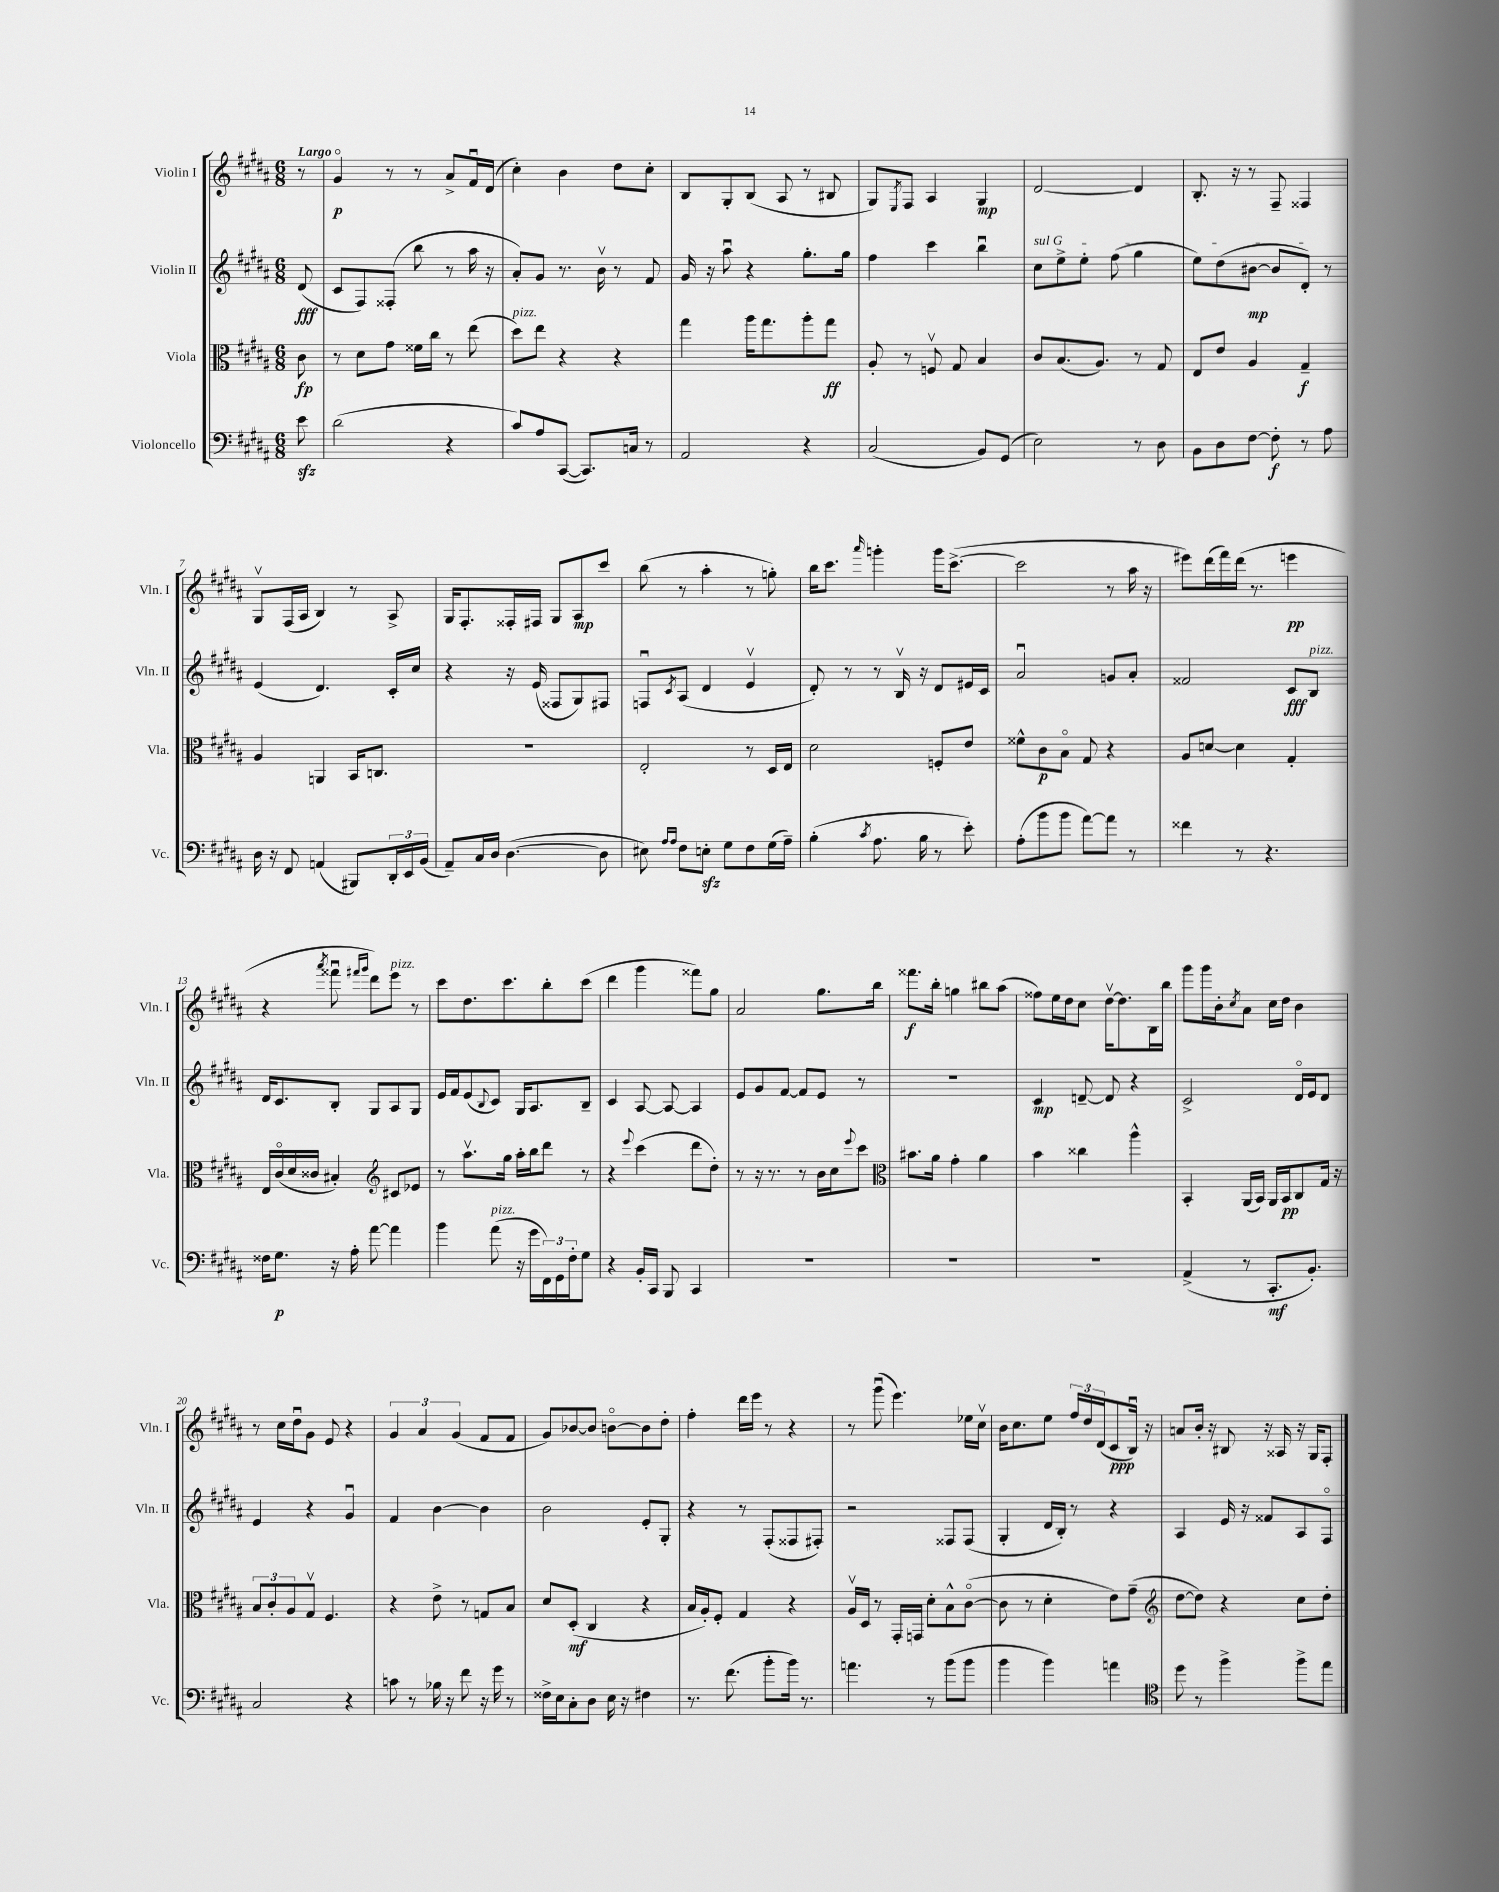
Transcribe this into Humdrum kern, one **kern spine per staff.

**kern	**kern	**kern	**kern
*staff4	*staff3	*staff2	*staff1
*clefF4	*clefC3	*clefG2	*clefG2
*k[f#c#g#d#a#]	*k[f#c#g#d#a#]	*k[f#c#g#d#a#]	*k[f#c#g#d#a#]
*M6/8	*M6/8	*M6/8	*M6/8
8e\	8c#\	(8d#/	8r
=	=	=	=
(2d#\	8r	8c#/L	4g#o/
.	8d#\L	8F#/)	.
.	8g#\J	(8F##'/J	8r
.	16f##\LL	8bb\	8r
.	16cc#\JJ	.	.
4r	8r	8r	8a#^/L
.	(8ee\	16aa#\	16f#u/L
.	.	16r	(16d#/JJ
=	=	=	=
8c#/L)	8dd#\L)	8a#'/L)	4cc#'\)
8A#/	8ee\J	8g#/J	.
([8CC#/J	4r	8.r	4b\
8.CC#/]L)	.	.	.
.	.	16bv\	.
.	4r	8r	8dd#\L
16C/Jk	.	.	.
8r	.	8f#/	8cc#'\J
=	=	=	=
2AA#/	4gg#\	16g#/	8B/L
.	.	16r	.
.	.	8aa#u\	8G#'/
.	16aa#\LK	4r	(8B/J
.	8.gg#\	.	.
.	.	.	8A#/
4r	8aa#'\	8.gg#'\L	8r
.	8gg#\J	.	8B#/
.	.	16gg#\Jk	.
=	=	=	=
(2C#/	8A#'/	4ff#\	8G#/L)
.	.	.	8qE/
.	8r	.	8F#/J
.	8Fv/	4ccc#\	4A#/
.	8G#/	.	.
8BB/L)	4B/	4bbu\	4G#/
(8GG#/J	.	.	.
=	=	=	=
2E\)	8c#/L	8cc#\L	[2d#/
.	(8.B/	8ee^\	.
.	.	8ee'\J	.
.	8.A#/J)	.	.
.	.	(8ff#\	.
8r	8r	4gg#\	4d#/]
8D#\	8G#/	.	.
=	=	=	=
8BB\L	8E/L	8ee\L)	8.B'/
8D#\	8e/J	(8dd#\	.
.	.	.	16r
[8F#\J	4A#/	[8b#\J	8r
8F#'\]	.	8b#/]L	8F#~/
8r	4G#~/	8d#'/J)	4F##/
8A#\	.	8r	.
=	=	=	=
16D#\	4A#/	(4e/	8G#v/L
16r	.	.	.
8FF#/	.	.	(16F#/L
.	.	.	16A#/JJ
(4AA/	4AA/	4.d#/)	4B/)
8BBB#/L)	16BB/LK	.	8r
.	8.C/J	.	.
24DD#'/L	.	16c#'/LL	8A#^/
24EE/	.	.	.
.	.	16cc#/JJ	.
(24BB/JJ	.	.	.
=	=	=	=
8AA#~/L)	2.r	4r	16G#/LK
.	.	.	8.F#'/
16C#/L	.	.	.
16D#/JJ	.	.	.
([4.D#\	.	16r	16F##'/L
.	.	(16e/	16F#/JJ
.	.	8F##/L	8G#/L
.	.	8G#/)	8A#/
8D#\]	.	8F#/J	8ccc#/J
=	=	=	=
8E#\)	2E'/	8Fu/L	(8bb\
16qqA#/LL	.	.	.
16qqA#/JJ	.	8qc#/	.
8F#\L	.	(8A#/J	8r
8E'\J	.	4d#/	4aa#'\
8G#\L	.	.	.
8F#\	8r	4ev/	8r
(16G#\L	16D#/LL	.	8gg'\)
16A#~\JJ)	16E/JJ	.	.
=	=	=	=
(4B'\	2d#\	8d#'/)	16bb\LK
.	.	.	8.ccc#\J
.	.	8r	.
8qc#/	.	.	16qqaaa#/
8.A#\	.	8r	4ggg'\
.	.	16Bv/	.
16B\	.	16r	.
8r	8F'/L	8d#/L	16ggg\LK
.	.	.	([8.ccc#^\J
8e'\)	8e/J	16e#/L	.
.	.	16c#/JJ	.
=	=	=	=
(8A#'\L	8f##^^\L	2a#u/	2ccc#\]
8b\	8c#\	.	.
8b\J	8Bo\J	.	.
[8a#\L)	8G#/	.	.
8a#\]J	4r	8g/L	8r
8r	.	8a#'/J	16aa#\
.	.	.	16r
=	=	=	=
4f##\	8A#/L	2f##/	8eee#\L)
.	[8d/J	.	(16ddd#\L
.	.	.	16fff#\)
8r	4d\]	.	(16ddd#\JJ
.	.	.	8.r
4.r	.	.	.
.	4G#'/	8c#/L	4eee\
.	.	8B/J	.
=	=	=	=
16F##\LK	16E/LL	16d#/LK	4r
8.G#\J	(16c#o/	8.c#/	.
.	16d#/	.	.
.	16c##/JJ	.	.
.	.	.	8qaaa#/
16r	4B#'/)	8B'/J	8fff##u\
16A#'\	.	.	.
.	.	.	16qqfff#/LL
.	.	.	16qqggg#/JJ
[8a#\	.	8G#/L	8ddd#\L)
*	*clefG2	*	*
4a#\]	8c#/L	8A#/	8eee\J
.	8e-/J	8G#/J	8r
=	=	=	=
4b\	8r	16e/LL	8ccc#\L
.	.	16f#/J	.
.	8.aa#v\L	(8e/	8.dd#\
.	.	8qqB/	.
(8a#\	.	8c#/J)	.
.	16gg#\Jk	.	8.ccc#\
16r	16aa#'\LL	16G#/LK	.
16g#\LL	16bb\J	8.A#/	.
24FF#\)	8ddd#\J	.	8bb'\
24GG#\	.	.	.
24F#'\J	.	.	.
8G#\J	8r	8B~/J	(8ccc#\J
=	=	=	=
4r	4r	4c#/	4ddd#\
.	8qqeee/	.	.
16BB'/LL	(4ccc#\	[8A#/	4ggg#\
16CC#/JJ	.	.	.
8BBB/	.	8A#/_	.
4CC#/	8ddd#\L	4A#/]	8fff##\L)
.	8dd#'\J)	.	8gg#\J
=	=	=	=
2.r	8r	8e/L	2a#/
.	16r	8g#/	.
.	8.r	.	.
.	.	[8f#/J	.
.	8r	8f#/]L	.
.	16b\LL	8e/J	8.gg#\L
.	16cc#\J	.	.
.	8qqeee/	.	.
.	8ccc#\J	8r	.
.	.	.	16bb\Jk
=	=	=	=
*	*clefC3	*	*
2.r	8.b#\L	2.r	8.fff##\L
.	16a#\Jk	.	16bb'\Jk
.	4g#'\	.	4gg\
.	4a#\	.	8bb#\L
.	.	.	(8aa#\J
=	=	=	=
2.r	4b\	4c#/	8ff##\L)
.	.	.	16ee\L
.	.	.	16dd#\J
.	4cc##\	[8d~/	8cc#\J
.	.	8d/]	[16dd#v\LK
.	.	.	8.dd#\]
.	4aa#^^\	4r	.
.	.	.	16B\L
.	.	.	16bb\JJ
=	=	=	=
(4AA#^/	4BB'/	2c#^/	8ggg#\L
.	.	.	16ggg#\L
.	.	.	16b'\J
.	.	.	8qcc#/
8r	(16AA#/LL	.	8a#\J
.	16BB/JJ)	.	.
8.CC#'/L	16AA#/LL	.	16cc#\LL
.	16BB/J	.	16dd#\JJ
.	8C#/	16d#o/LL	4b\
8.BB'/J)	.	16e/J	.
.	16G#/Jk	8d#/J	.
.	16r	.	.
=	=	=	=
2C#/	12B/L	4e/	8r
.	12c#'/	.	.
.	.	.	16cc#\LL
.	12A#/	.	.
.	.	.	16dd#u\J
.	8G#v/J	4r	8g#\J
.	4.F#/	.	8e/
4r	.	4g#u/	4r
=	=	=	=
8c\	4r	4f#/	6g#/
8r	.	.	.
.	.	.	6a#/
16B-\	8e^\	[4b\	.
16r	.	.	.
.	.	.	(6g#/
8f#\	8r	.	.
16r	8G/L	4b\]	8f#/L
16g#\	.	.	.
8r	8B/J	.	8f#/J
=	=	=	=
16F##^\LL	8d#/L	2b\	8g#/L)
16E\J	.	.	.
8C#'\	(8D#'/J	.	[8b-/
8D#\J	4C#/	.	8b-/]J
16E\	.	.	[8bo\L
16r	.	.	.
4F#\	4r	8e'/L	8b\]
.	.	8G#'/J	8dd#'\J
=	=	=	=
8.r	16B/LL	4r	4ff#'\
.	16A#'/J)	.	.
.	8F#'/J	.	.
(8.f#\	.	.	.
.	4G#/	8r	16ddd#\LL
.	.	.	16eee\JJ
8b'\L	.	(8F#'/L	8r
16b\Jk)	4r	8F##/	4r
8.r	.	.	.
.	.	8F#'/J)	.
=	=	=	=
4.a\	16A#v/LL	2r	8r
.	16D#/JJ	.	.
.	8r	.	(8ggg#u\
.	16GG#'/LL	.	4.eee\)
.	16GG/JJ	.	.
8r	8d#'\L	.	.
(8b\L	8B^^\	8F##/L	.
8b\J	([8c#o\J	(8F##/J	16ee-\LL
.	.	.	16cc#v\JJ
=	=	=	=
4b\	8c#\]	4G#'/	16b\LK
.	.	.	8.cc#\
.	8r	.	.
4b\)	4d#'\	16d#/LL	8ee\J
.	.	16B'/JJ)	.
.	.	8r	24ff#/LL
.	.	.	24dd#/
.	.	.	(24d#/J
4a\	8e\L)	4r	8c#/
.	(8g#~\J	.	16Bu/Jk)
.	.	.	16r
=	=	=	=
*clefC4	*clefG2	*	*
8dd#\	[8dd#\L	4A#/	8a/L
8r	8dd#\]J)	.	16b'/Jk
.	.	.	16r
4ff#^\	4r	16e/	8B#/
.	.	16r	.
.	.	8f##/L	16r
.	.	.	16A##/
8ff#^\L	8cc#\L	8A#/	16r
.	.	.	16G#/LK
8ee\J	8dd#'\J	8F#o/J	8F#'/J
==	==	==	==
*-	*-	*-	*-
